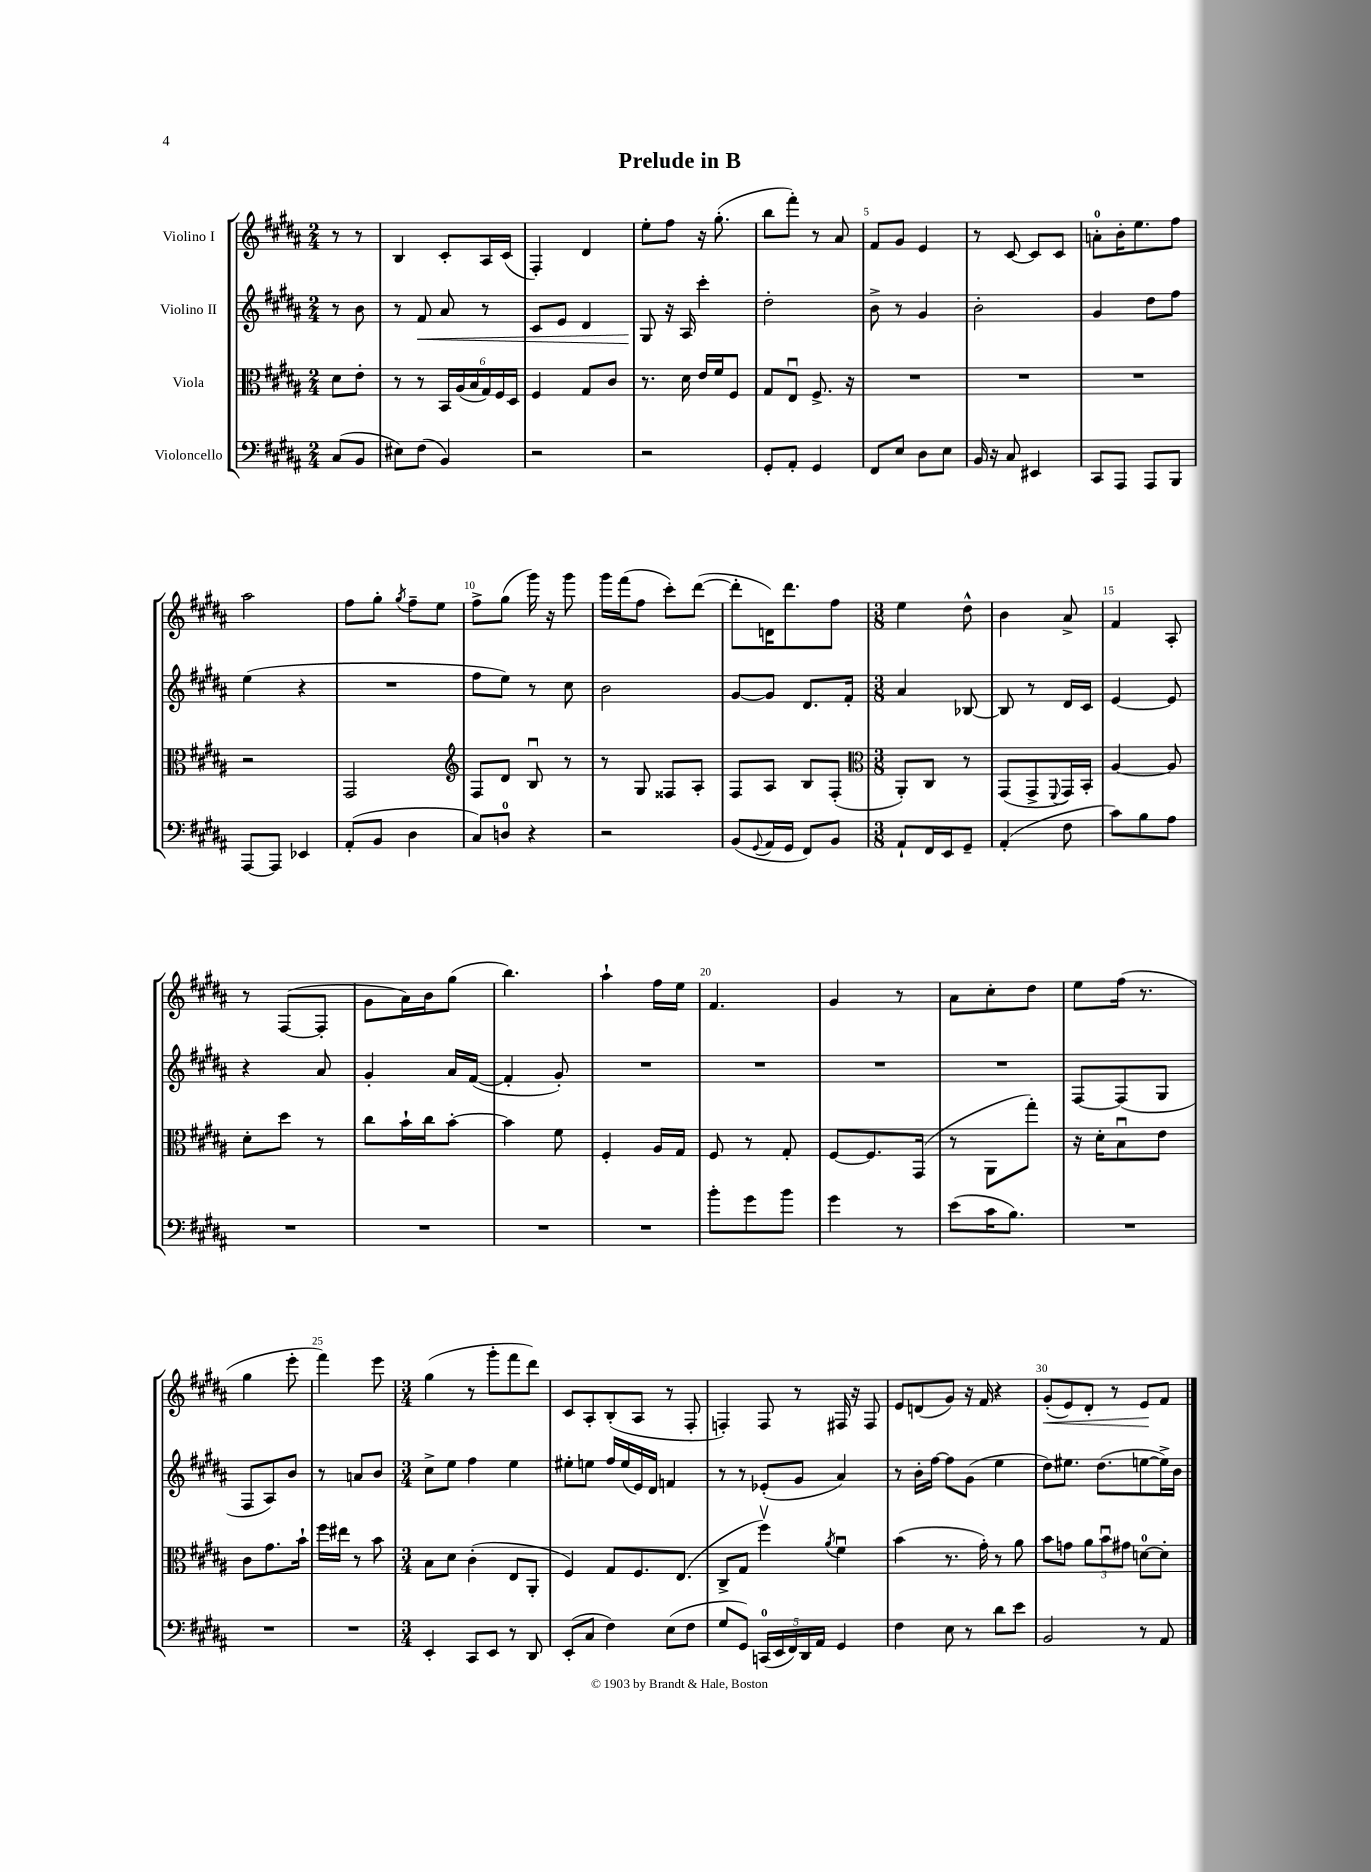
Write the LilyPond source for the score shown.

\header { title = "Prelude in B" }
<<
\new StaffGroup <<
\new Staff = "s0" \with { instrumentName = "Violino I" } {
    \clef treble \key b \major \numericTimeSignature \time 2/4 \partial 4
    r8 r8 |
    b4 cis'8-. ais16 cis'16( |
    fis4-.) dis'4 |
    e''8-. fis''8 r16 gis''8.-.( |
    b''8 fis'''8-.) r8 ais'8 |
    fis'8 gis'8 e'4 |
    r8 cis'8~ cis'8 cis'8 |
    a'8-0-. b'16-. e''8. fis''8 |
    ais''2 |
    fis''8 gis''8-. \acciaccatura { gis''8 } fis''8-- e''8 |
    fis''8-> gis''8( gis'''16) r16 gis'''8 |
    gis'''16 fis'''16( fis''8 cis'''8-.) dis'''8~( |
    dis'''8-. d'16) dis'''8. fis''8 |
    \numericTimeSignature \time 3/8 e''4 dis''8-^ |
    b'4 ais'8-> |
    fis'4 ais8-. |
    r8 fis8~( fis8-. |
    gis'8 ais'16) b'16 gis''8( |
    b''4.) |
    ais''4-! fis''16 e''16 |
    fis'4. |
    gis'4 r8 |
    ais'8 cis''8-. dis''8 |
    e''8 fis''16( r8. |
    gis''4 e'''8-. |
    fis'''4) e'''8 |
    \numericTimeSignature \time 3/4 gis''4( r8 gis'''8-. fis'''8 dis'''8) |
    cis'8 ais8-. b8-.( ais8 r8 fis8-. |
    f4-.) f8 r8 fis16 r16 fis8 |
    e'8 d'8( gis'8) r16 fis'16 r4 |
    gis'8-.\<( e'8) dis'8-. r8 e'8\! fis'8 \bar "|." |
}
\new Staff = "s1" \with { instrumentName = "Violino II" } {
    \clef treble \key b \major \numericTimeSignature \time 2/4 \partial 4
    r8 b'8 |
    r8 fis'8\< ais'8 r8 |
    cis'8 e'8 dis'4 |
    gis8\! r16 ais16 cis'''4-. |
    dis''2-. |
    b'8-> r8 gis'4 |
    b'2-. |
    gis'4 dis''8 fis''8 |
    e''4( r4 |
    R2 |
    fis''8 e''8) r8 cis''8 |
    b'2 |
    gis'8~ gis'8 dis'8. fis'16-. |
    \numericTimeSignature \time 3/8 ais'4 bes8~ |
    bes8 r8 dis'16 cis'16 |
    e'4~ e'8 |
    r4 ais'8 |
    gis'4-. ais'16 fis'16~( |
    fis'4-. gis'8-.) |
    R4. |
    R4. |
    R4. |
    R4. |
    fis8~ fis8( gis8 |
    fis8 ais8) b'8 |
    r8 a'8 b'8 |
    \numericTimeSignature \time 3/4 cis''8-> e''8 fis''4 e''4 |
    eis''8-. e''8 fis''16 e''16( e'16) dis'16 f'4 |
    r8 r8 ees'8-.( gis'8 ais'4) |
    r8 b'16-. fis''16~ fis''8 gis'8( e''4 |
    dis''8) eis''8. dis''8.( e''8~ e''16->) b'16 \bar "|." |
}
\new Staff = "s2" \with { instrumentName = "Viola" } {
    \clef alto \key b \major \numericTimeSignature \time 2/4 \partial 4
    dis'8 e'8-. |
    r8 r8 \tuplet 6/4 { b,16 ais16( b16 gis16) fis16 dis16 } |
    fis4 gis8 cis'8 |
    r8. dis'16 e'16 fis'16 fis8 |
    gis8 e8\downbow fis8.-> r16 |
    R2 |
    R2 |
    R2 |
    r2 |
    gis,2 |
    \clef treble fis8 dis'8 b8\downbow r8 |
    r8 gis8 fisis8 ais8-. |
    fis8 ais8 b8 fis8-.( |
    \numericTimeSignature \time 3/8 \clef alto ais,8-.) cis8 r8 |
    gis,8( gis,8-> \appoggiatura { fis,8 } gis,16) b,16-. |
    ais4~ ais8 |
    dis'8-. dis''8 r8 |
    cis''8 b'16-! cis''16 b'8~-. |
    b'4 fis'8 |
    fis4-. ais16 gis16 |
    fis8 r8 gis8-. |
    fis8~ fis8. gis,16( |
    r8 ais,8 gis''8-.) |
    r16 dis'16-. b8\downbow e'8 |
    cis'8 gis'8. b'16-! |
    fis''16 eis''16 r8 b'8 |
    \numericTimeSignature \time 3/4 b8 dis'8 cis'4-.( e8 ais,8-. |
    fis4) gis8 fis8. e8.( |
    cis8-> gis8 fis''4\upbow) \acciaccatura { ais'8 } fis'4\downbow |
    b'4( r8. gis'16-.) r8 ais'8 |
    b'8 g'8 \tuplet 3/2 { ais'8 b'8\downbow gis'8 } d'8-0~ d'8-. \bar "|." |
}
\new Staff = "s3" \with { instrumentName = "Violoncello" } {
    \clef bass \key b \major \numericTimeSignature \time 2/4 \partial 4
    cis8( b,8 |
    eis8) fis8( b,4) |
    r2 |
    r2 |
    gis,8-. ais,8-. gis,4 |
    fis,8 e8 dis8 e8 |
    b,16 r16 cis8 eis,4 |
    cis,8 ais,,8 ais,,8 b,,8 |
    ais,,8~ ais,,8 ees,4 |
    ais,8-.( b,8 dis4 |
    cis8) d8-0 r4 |
    r2 |
    b,8( \appoggiatura { gis,8 } ais,16 gis,16 fis,8) b,8 |
    \numericTimeSignature \time 3/8 ais,8-! fis,16 e,16 gis,8-- |
    ais,4-.( fis8 |
    cis'8) b8 ais8 |
    R4. |
    R4. |
    R4. |
    R4. |
    b'8-. gis'8 b'8 |
    gis'4 r8 |
    e'8( cis'16 b8.) |
    R4. |
    R4. |
    R4. |
    \numericTimeSignature \time 3/4 e,4-. cis,8 e,8 r8 dis,8 |
    e,8-.( cis8 fis4) e8( fis8 |
    gis8 gis,8) \tuplet 5/4 { c,16-0( e,16 fis,16) dis,16 ais,16 } gis,4 |
    fis4 e8 r8 dis'8 e'8 |
    b,2 r8 ais,8 \bar "|." |
}
>>
>>
\layout { \context { \Score \override BarNumber.break-visibility = ##(#f #t #t) barNumberVisibility = #(every-nth-bar-number-visible 5) } }
